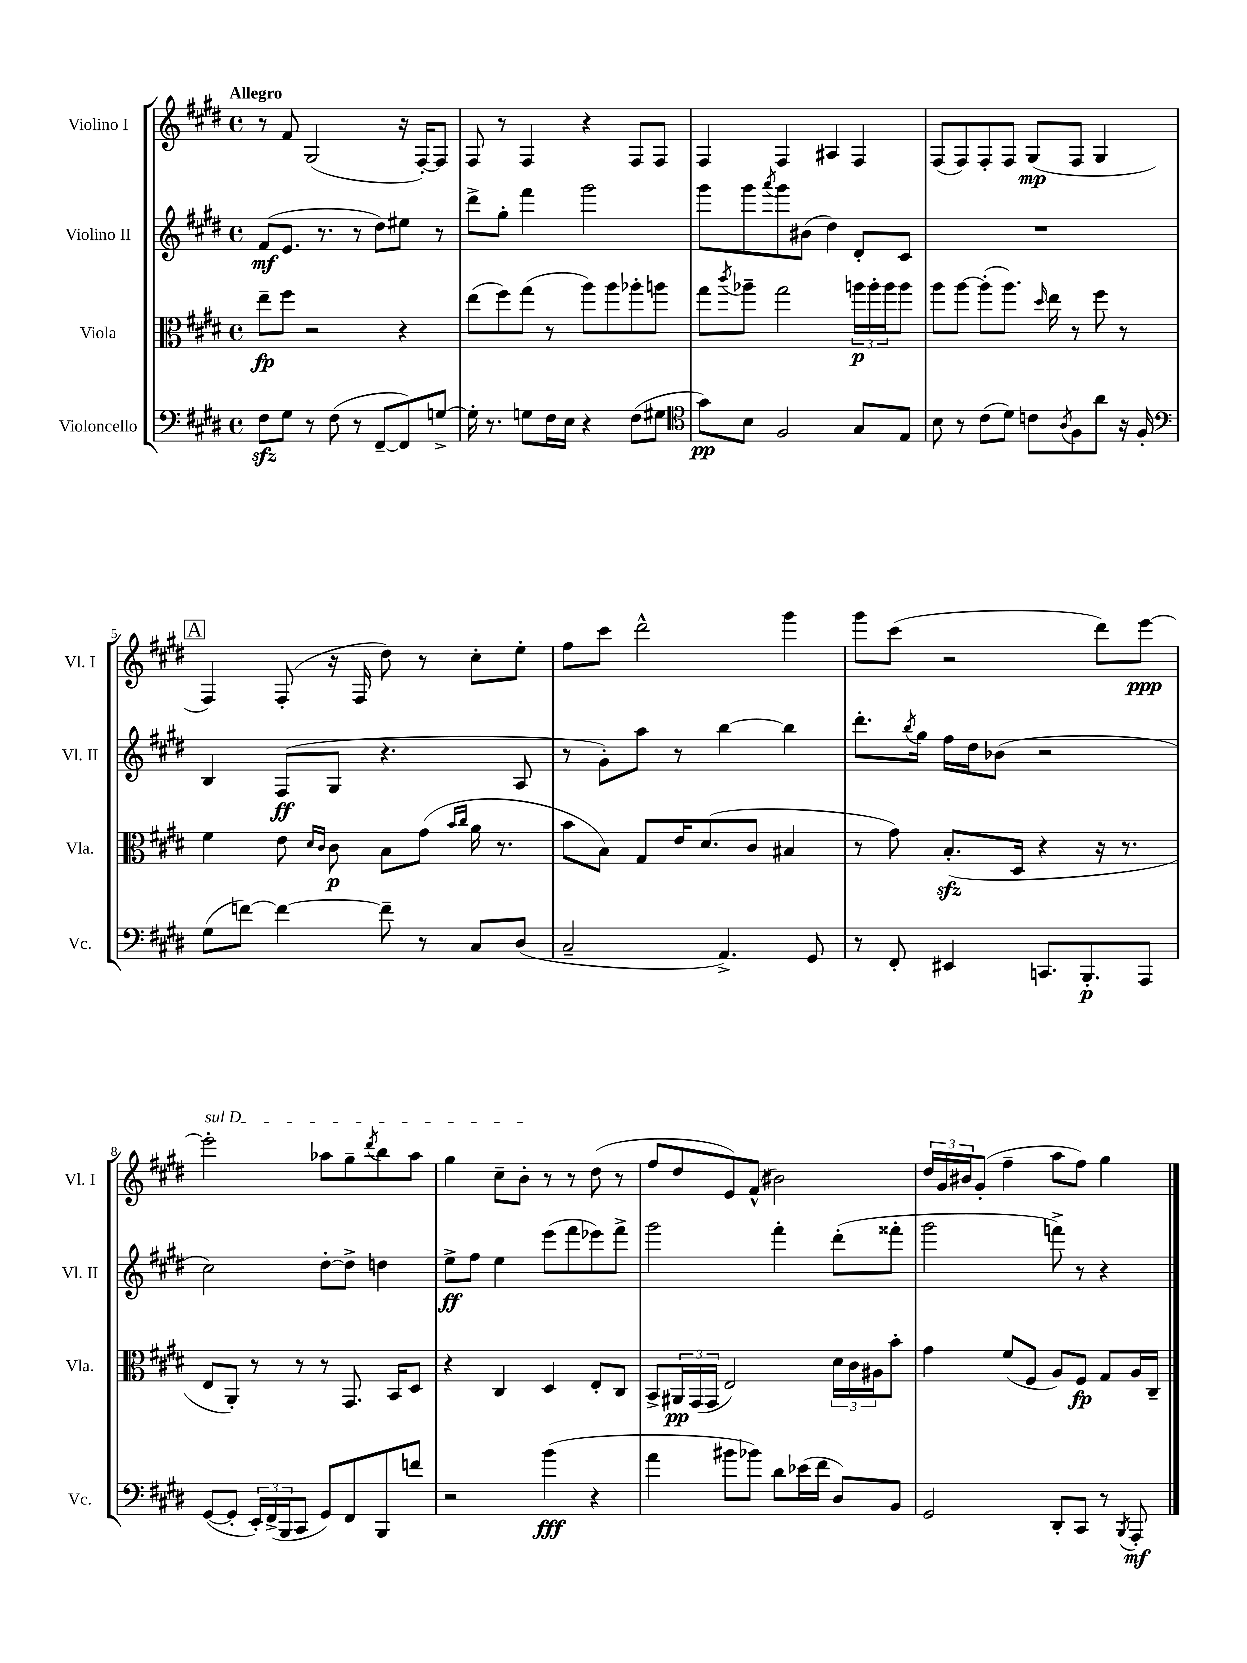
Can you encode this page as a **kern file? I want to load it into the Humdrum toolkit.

**kern	**kern	**kern	**kern
*staff4	*staff3	*staff2	*staff1
*clefF4	*clefC3	*clefG2	*clefG2
*k[f#c#g#d#]	*k[f#c#g#d#]	*k[f#c#g#d#]	*k[f#c#g#d#]
*M4/4	*M4/4	*M4/4	*M4/4
*met(c)	*met(c)	*met(c)	*met(c)
8F#	8ee~	(8f#	8r
8G#	8ff#	8.e	8f#
8r	2r	.	(2G#
.	.	8.r	.
(8F#	.	.	.
8r	.	8r	.
[8FF#~	.	8dd#)	.
8FF#])	4r	8ee#	16r
.	.	.	[16F#')
[8G^	.	8r	8F#]
=	=	=	=
16G']	(8ee	8ddd#^	8F#
8.r	.	.	.
.	8ff#)	8gg#'	8r
8G	(8gg#	4fff#	4F#
16F#	8r	.	.
16E	.	.	.
4r	8aa)	2ggg#	4r
.	8aa	.	.
(8F#	8aa-'	.	8F#
8G#	8aa	.	8F#
=	=	=	=
*clefC4	*	*	*
8g#)	8gg#	8ggg#	4F#
.	8qccc#	.	.
8B	8aa-~	8ggg#	.
.	.	8qaaa	.
2F#	2gg#	8ggg#	4F#
.	.	(8b#	.
.	.	4dd#)	4A#
8G#	24aa	8d#'	4F#
.	24aa'	.	.
.	24aa	.	.
8E	8aa	8c#	.
=	=	=	=
8B	8aa	1r	(8F#
8r	[8aa	.	8F#)
(8c#	(8aa']	.	8F#'
8d#)	8.aa)	.	8F#
8c	.	.	(8G#
.	16qqdd#	.	.
.	16ee	.	.
8qA	.	.	.
8F#	8r	.	8F#
8a	8ff#	.	4G#
16r	8r	.	.
16F#'	.	.	.
=	=	=	=
*clefF4	*	*	*
(8G#	4f#	4B	4F#)
[8f)	.	.	.
4f_	8e	(8F#	(8F#'
.	16qqd#	.	.
.	16qqc#	.	.
.	8c#	8G#	16r
.	.	.	16F#
8f~]	8B	4.r	8dd#)
8r	(8g#	.	8r
.	16qqb	.	.
.	16qqcc#	.	.
8C#	16a	.	8cc#'
.	8.r	.	.
(8D#	.	8A	8ee'
=	=	=	=
2C#~	8b	8r	8ff#
.	8B)	8g#')	8ccc#
.	8G#	8aa	2ddd#^^
.	16e	8r	.
.	(8.d#	.	.
4.AA^)	.	[4bb	.
.	8c#	.	.
.	4B#	4bb]	4ggg#
8GG#	.	.	.
=	=	=	=
8r	8r	8.ddd#'	8ggg#
8FF#'	8g#)	.	(8ccc#
.	.	8qbb	.
.	.	16gg#	.
4EE#	(8.B'	16ff#	2r
.	.	16dd#	.
.	.	(8b-	.
.	16D#	.	.
8.CC	4r	2r	.
8.BBB'	.	.	.
.	16r	.	8ddd#)
.	8.r	.	.
8AAA	.	.	[8eee
=	=	=	=
([8GG#	8E	2cc#)	2eee']
8GG#']	8AA')	.	.
24EE')	8r	.	.
(24FF#^	.	.	.
24BBB	.	.	.
8CC#	8r	.	.
8GG#)	8r	[8dd#'	8aa-
8FF#	8.GG#	8dd#^]	8gg#~
.	.	.	8qddd#
8BBB	.	4dd	8bb
.	16BB	.	.
8f	8D#	.	8aa-
=	=	=	=
2r	4r	8ee^	4gg#
.	.	8ff#	.
.	4C#	4ee	8cc#~
.	.	.	8b'
(4b	4D#	(8eee	8r
.	.	8fff#	8r
4r	8E'	8eee-)	(8dd#
.	8C#	8fff#^	8r
=	=	=	=
4a	8BB^	2ggg#	8ff#
.	24AA#	.	8dd#
.	(24GG#	.	.
.	24GG#	.	.
8b#	2E)	.	8e)
8b-)	.	.	(8f#^^
8d#	.	4fff#'	2b#)
(16e-	.	.	.
16f#	.	.	.
8D#)	24d#	(8ddd#'	.
.	24c#	.	.
.	24A#	.	.
8BB	8b'	8fff##'	.
=	=	=	=
2GG#	4g#	2ggg#	24dd#
.	.	.	24g#
.	.	.	24b#
.	.	.	(8g#'
.	(8f#	.	4ff#~
.	8F#	.	.
8DD#'	8A)	8fff^)	8aa
8CC#	8F#	8r	8ff#)
8r	8G#	4r	4gg#
8qBBB	.	.	.
8AAA'	16A	.	.
.	16C#~	.	.
==	==	==	==
*-	*-	*-	*-
